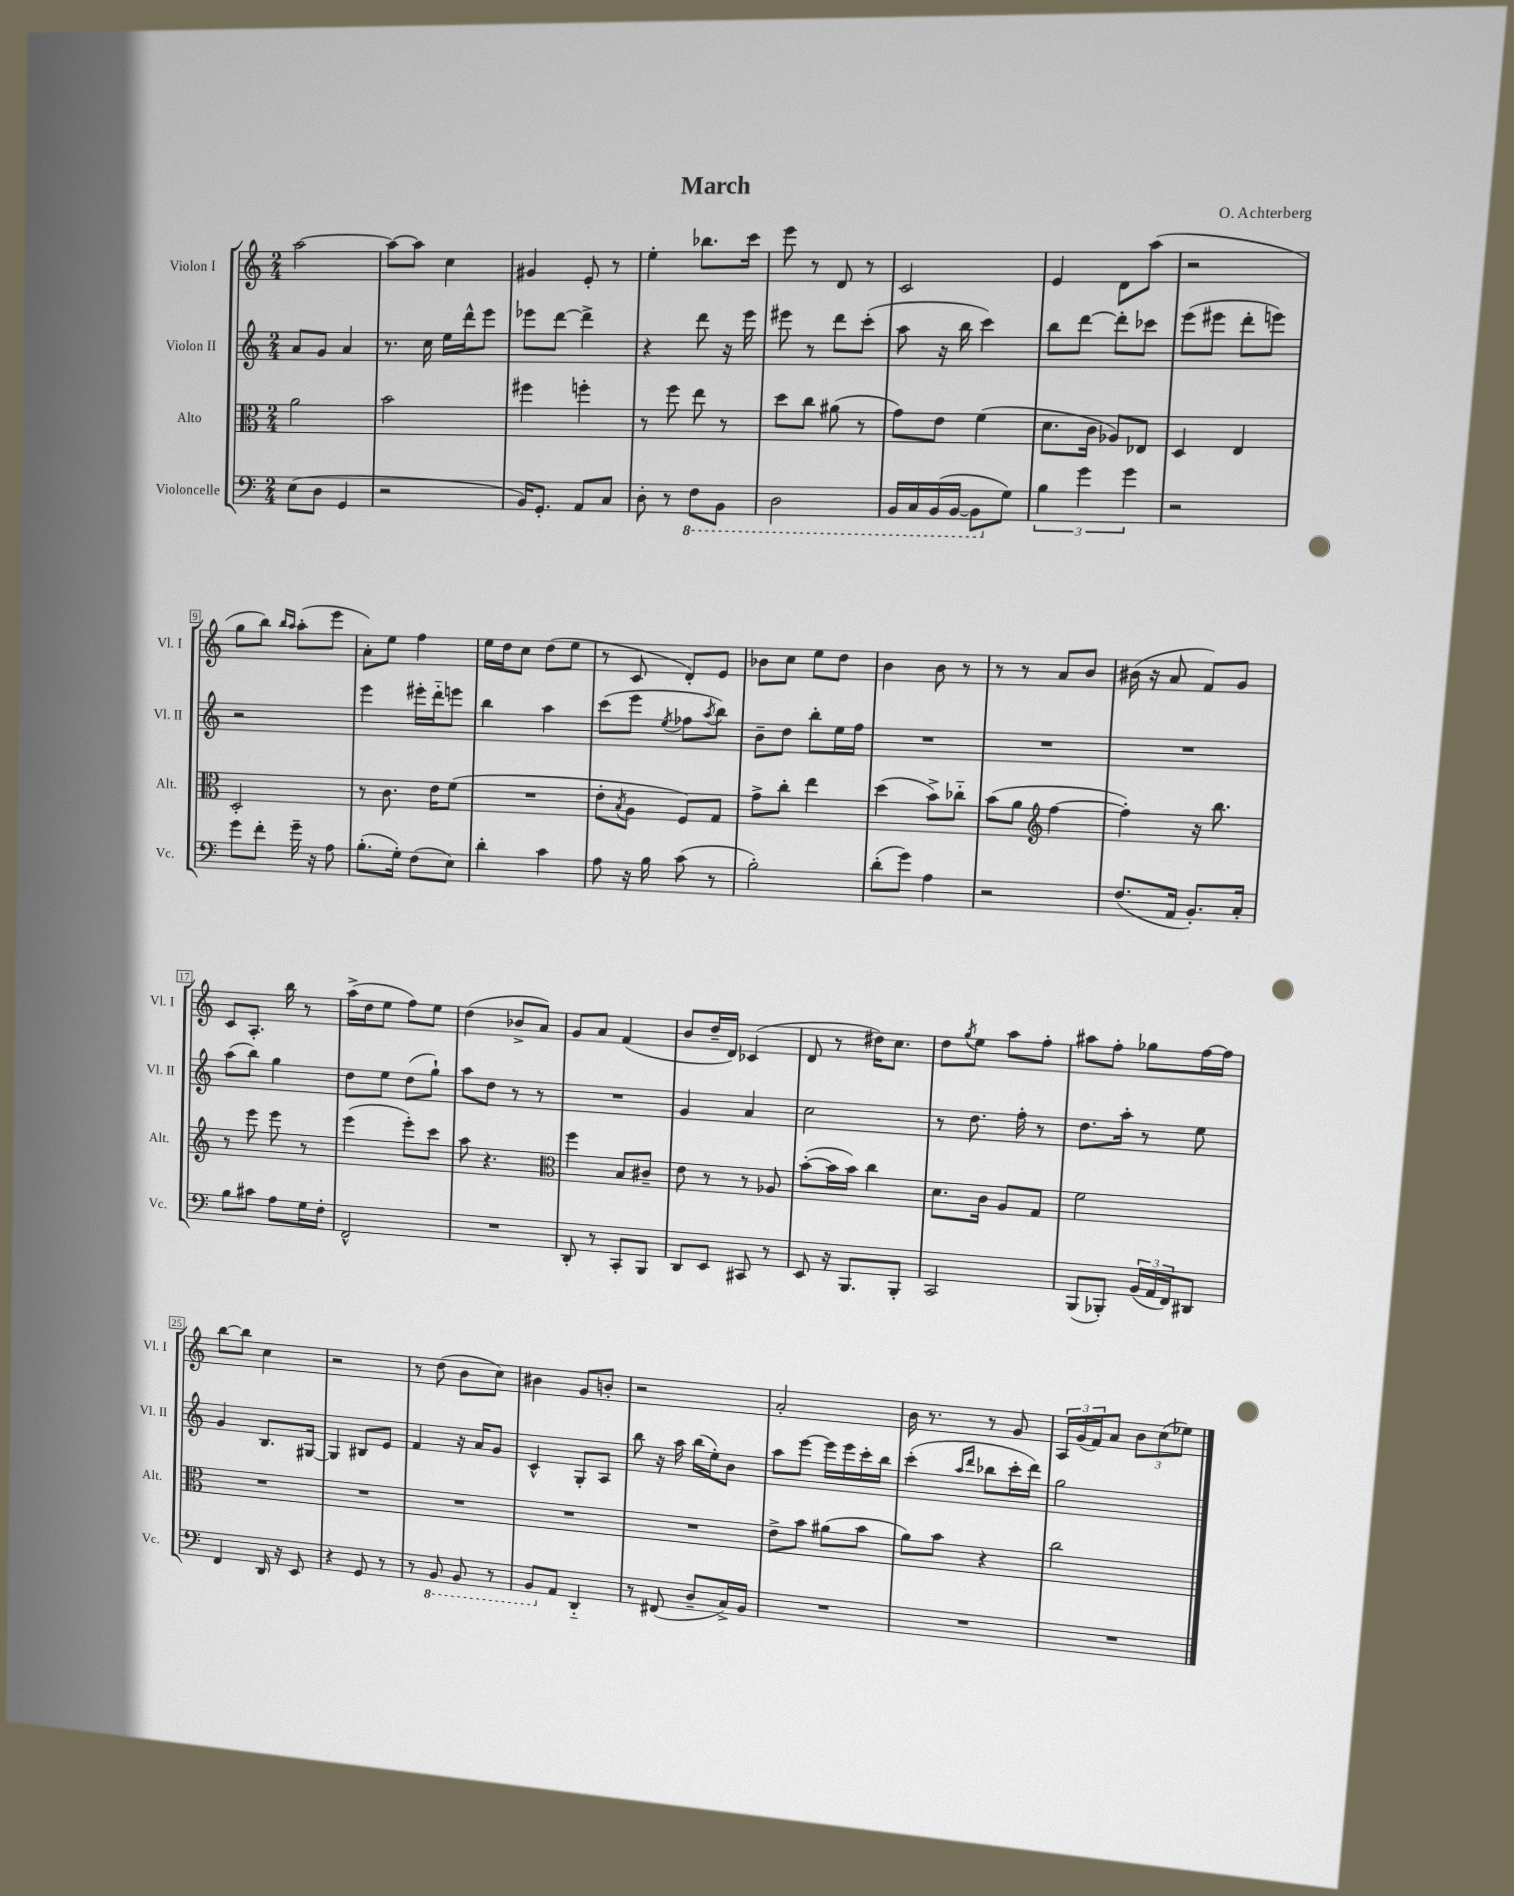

**kern	**kern	**kern	**kern
*staff4	*staff3	*staff2	*staff1
*clefF4	*clefC3	*clefG2	*clefG2
*k[]	*k[]	*k[]	*k[]
*M2/4	*M2/4	*M2/4	*M2/4
(8E	2a	8a	[2aa
8D	.	8g	.
4GG	.	4a	.
=	=	=	=
2r	2b	8.r	8aa_
.	.	.	8aa]
.	.	16cc	.
.	.	16ee	4cc
.	.	16ddd^^	.
.	.	8eee	.
=	=	=	=
16BB)	4ff#	8eee-	4g#
8.GG'	.	.	.
.	.	[8ddd	.
8AA	4ff'	4ddd^]	8e'
8C	.	.	8r
=	=	=	=
8D'	8r	4r	4ee'
8r	8ff	.	.
8FF	8ee	8ddd	8.bb-
8BBB	8r	16r	.
.	.	16eee	16ccc
=	=	=	=
2DD	8dd	8eee#	8eee
.	8cc	8r	8r
.	(8a#	8ddd	8d
.	8r	(8ccc'	8r
=	=	=	=
16BBB	8g)	8aa	2c
16CC	.	.	.
(16BBB	8e	16r	.
[16BBB	.	16bb	.
8BBB]	(4f	4ccc)	.
8G)	.	.	.
=	=	=	=
6B	8.d	8bb	4e
.	.	[8ddd	.
6g	.	.	.
.	16c	.	.
.	8A-)	8ddd']	8d
6g	.	.	.
.	8E-	8ccc-	(8aa
=	=	=	=
2r	4D	(8eee	2r
.	.	8eee#	.
.	4E	8ddd'	.
.	.	8eee)	.
=	=	=	=
8g	2D'	2r	8gg
8f'	.	.	8bb)
.	.	.	16qqbb
.	.	.	16qqaa
16g~	.	.	(8aa'
16r	.	.	.
8A	.	.	8eee
=	=	=	=
(8.B'	8r	4eee	8a')
.	8.c	.	8ee
16G')	.	.	.
(8F	.	16eee#'	4ff
.	16e	16ddd'~	.
8E)	(8f	8eee	.
=	=	=	=
4d'	2r	4bb	16ee
.	.	.	16dd
.	.	.	8cc
4c	.	4aa	(8dd
.	.	.	8ee
=	=	=	=
8A	8e'	(8ccc	8r
.	8qB	.	.
16r	8A	8eee	8c
16B	.	.	.
.	.	8qee	.
(8c	8F)	8ff-	8d')
.	.	8qaa	.
8r	8G	8bb)	8e
=	=	=	=
2B')	8g^	8b~	8b-
.	8cc'	8dd	8cc
.	4ee	8bb'	8ee
.	.	16ee	8dd
.	.	16ff	.
=	=	=	=
(8d'	(4dd	2r	4b
8g)	.	.	.
4A	8b^)	.	8b
.	8cc-'~	.	8r
=	=	=	=
2r	(8b	2r	8r
.	8a	.	8r
*	*clefG2	*	*
.	[4ff	.	8a
.	.	.	8b
=	=	=	=
(8.F	4ff'])	2r	(16b#
.	.	.	16r
.	.	.	8a
16AA	.	.	.
8.BB')	16r	.	8f)
.	8.bb	.	.
.	.	.	8g
16C'	.	.	.
=	=	=	=
8B	8r	(8aa	8c
8c#	8eee	8bb)	8.A'
8A	8eee	4gg	.
.	.	.	16bb
16G	8r	.	8r
16F'	.	.	.
=	=	=	=
2FF^^	(4eee	8dd	(16aa^
.	.	.	16dd
.	.	8ee	8ee
.	8eee')	(8dd	8ff)
.	8ccc	8gg`)	8ee
=	=	=	=
2r	8aa	8aa	(4dd
.	4.r	8dd	.
.	.	8r	8b-^
.	.	8r	8a)
=	=	=	=
*	*clefC3	*	*
8DD'	4ff	2r	8g
8r	.	.	8a
8CC'	8B	.	(4f
8BBB	8c#~	.	.
=	=	=	=
8DD	8e	4g	8b
8EE	8r	.	16dd~
.	.	.	16d)
8CC#	8r	4a	(4c-
8r	8A-	.	.
=	=	=	=
8EE	([8b'	2cc	8d
16r	16b]	.	8r
8.BBB	16b)	.	.
.	4cc	.	16dd#)
.	.	.	8.cc
8BBB'	.	.	.
=	=	=	=
2CC	8.d	8r	8dd
.	.	.	8qgg
.	.	8.dd	8ee
.	16c	.	.
.	8A	.	8aa
.	.	16ff'	.
.	8G	8r	8ff'
=	=	=	=
(8BBB	2f	8.dd	8aa#
8BBB-')	.	.	8ff'
.	.	16aa'	.
(24BB	.	8r	8gg-
24AA	.	.	.
24FF)	.	.	.
8DD#	.	8ee	[16ff
.	.	.	16ff]
=	=	=	=
4FF	2r	4g	[8bb
.	.	.	8bb]
16DD	.	8.B	4cc
16r	.	.	.
8EE	.	.	.
.	.	[16G#	.
=	=	=	=
4r	2r	4G#]	2r
8GG	.	8B#	.
8r	.	8e	.
=	=	=	=
8r	2r	4f	8r
8BBB	.	.	(8dd
8BBB	.	16r	8b
.	.	16a	.
8r	.	8g	8cc)
=	=	=	=
8BBB	2r	4c^^	4b#
8AA	.	.	.
4DD'~	.	8G'	8g
.	.	8A	8b'
=	=	=	=
8r	2r	8bb	2r
(8FF#	.	16r	.
.	.	16aa	.
8D~	.	(16bb	.
.	.	16ee')	.
16C^)	.	8b	.
16BB	.	.	.
=	=	=	=
2r	8e^	8aa	2a'
.	8b	[8eee	.
.	(8a#	16eee]	.
.	.	16eee	.
.	8b	16ccc'	.
.	.	16bb	.
=	=	=	=
2r	8a)	(4ccc'	16b
.	.	.	8.r
.	8b	.	.
.	.	16qqaa	.
.	.	16qqddd	.
.	4r	8bb-	8r
.	.	16ccc'	8g
.	.	16ddd)	.
=	=	=	=
2r	2cc	2gg	24A
.	.	.	(24g
.	.	.	24f)
.	.	.	8a
.	.	.	12b
.	.	.	(12cc
.	.	.	12ee-)
==	==	==	==
*-	*-	*-	*-
